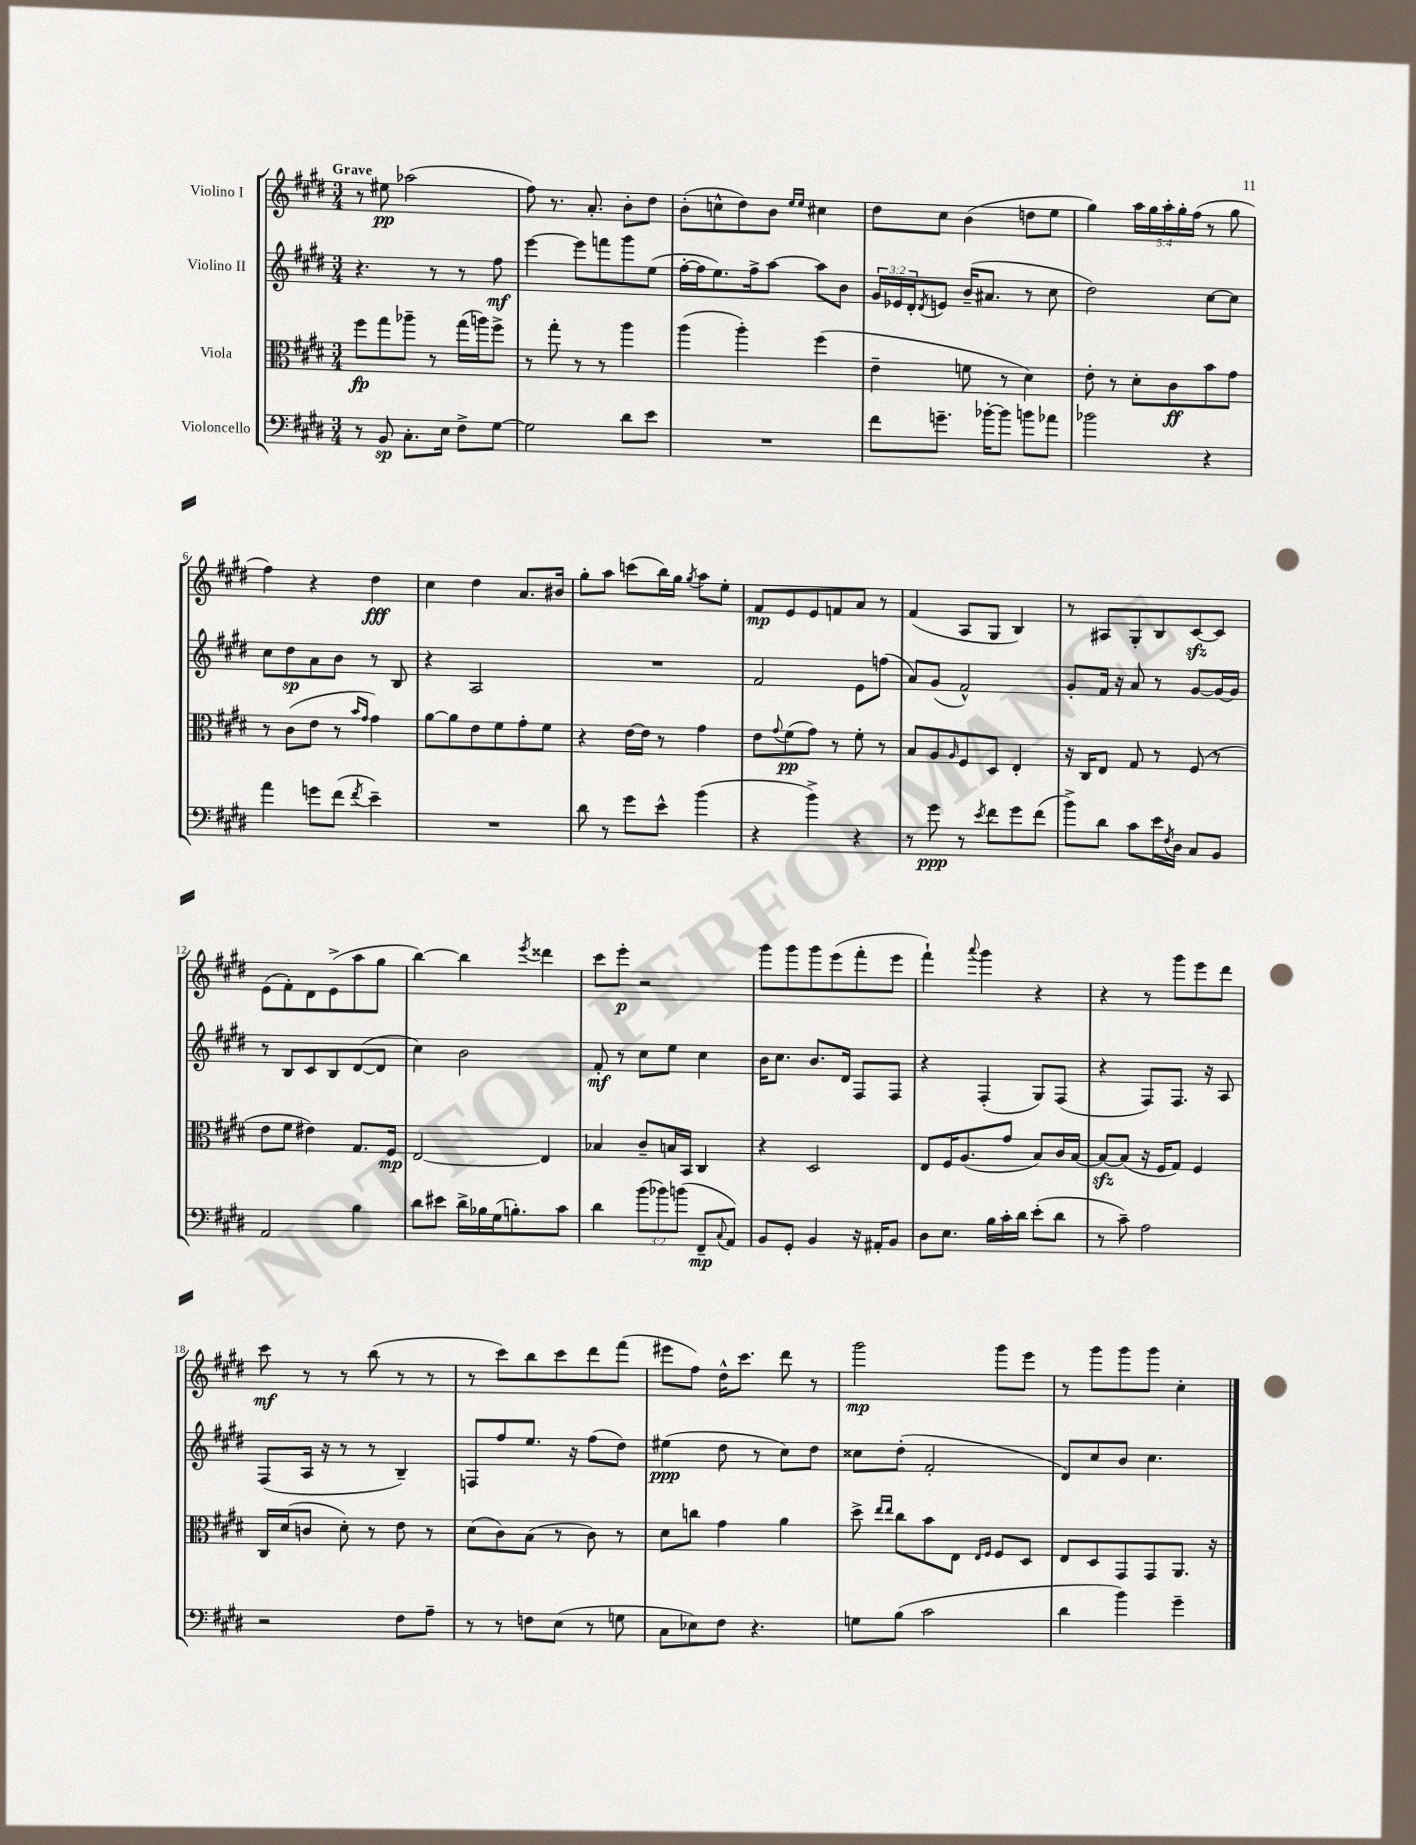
<<
\new StaffGroup <<
\new Staff = "s0" \with { instrumentName = "Violino I" } {
    \clef treble \key e \major \numericTimeSignature \time 3/4 \override Staff.TupletNumber.text = #tuplet-number::calc-fraction-text \tempo "Grave"
    r8 eis''8\pp aes''2( |
    fis''8) r8. a'8.-. b'8-. dis''8 |
    b'8-.( c''8-^ dis''8) b'8 \grace { e''16 e''16 } cis''4 |
    dis''8 cis''8 b'4( d''8 e''8 |
    gis''4) \tuplet 5/4 { a''16 gis''16 a''16-. gis''16-. fis''16( } r8 gis''8 |
    fis''4) r4 dis''4\fff |
    cis''4 dis''4 a'8. bis'16 |
    gis''8-. a''8 c'''8( b''16) gis''16 \acciaccatura { gis''8 } a''8 e''8-. |
    fis'8\mp e'8 e'8 f'8 a'8 r8 |
    fis'4( a8 gis8 b4) |
    r8 ais8 gis8-. b8 cis'8~\sfz cis'8 |
    e'8( fis'8-.) dis'8 e'8->( a''8 gis''8 |
    b''4~) b''4 \acciaccatura { e'''8 } disis'''4 |
    cis'''8 e'''8-.\p r2 |
    gis'''8 gis'''8 gis'''8 e'''8( fis'''8-. e'''8 |
    fis'''4-!) \appoggiatura { a'''8 } gis'''4 r4 |
    r4 r8 gis'''8 e'''8 dis'''8 |
    cis'''8\mf r8 r8 b''8( r8 r8 |
    r8 cis'''8) b''8 cis'''8 dis'''8 fis'''8( |
    eis'''8 fis''8) dis''16-^ cis'''8. dis'''8 r8 |
    gis'''2\mp gis'''8 e'''8 |
    r8 gis'''8 gis'''8 gis'''8 cis''4-. \bar "|." |
}
\new Staff = "s1" \with { instrumentName = "Violino II" } {
    \clef treble \key e \major \numericTimeSignature \time 3/4 \override Staff.TupletNumber.text = #tuplet-number::calc-fraction-text
    r4. r8 r8 fis''8\mf |
    e'''4~ e'''8 f'''8 gis'''8 e''8( |
    fis''16~-. fis''16 e''8.) fis''16-> a''8~ a''8 b'8 |
    \tuplet 3/2 { gis'16 ees'16 dis'16-. } \acciaccatura { dis'8 } e'8 b'16--( ais'8. r8 cis''8 |
    dis''2) cis''8~ cis''8 |
    cis''8 dis''8\sp a'8 b'8 r8 b8 |
    r4 a2 |
    R2. |
    fis'2 e'8 f''8( |
    a'8) gis'8( fis'2-^) |
    gis'8-. fis'16 r16 a'8 r8 gis'8~ gis'16~ gis'16 |
    r8 b8 cis'8 b8 dis'8~( dis'8 |
    cis''4) b'2 |
    fis'8-.\mf r8 cis''8 e''8 cis''4 |
    b'16 cis''8. b'8. dis'16 fis8 fis8 |
    r4 fis4-.( gis8) fis8( |
    r4 fis8) fis8. r16 a8 |
    fis8( a16 r16 r8 r8 b4--) |
    f8 fis''8 e''8. r16 fis''8( dis''8) |
    eis''4\ppp( dis''8 r8 cis''8) dis''8 |
    cisis''8 dis''8-.( fis'2-. |
    dis'8) cis''8 b'8 cis''4. \bar "|." |
}
\new Staff = "s2" \with { instrumentName = "Viola" } {
    \clef alto \key e \major \numericTimeSignature \time 3/4
    fis''8\fp gis''8 aes''8-- r8 gis''16( a''16) fis''8-> |
    r8 gis''8-. r8 r8 a''4 |
    a''4( a''4-.) fis''4( |
    e'4-- f'8 r8 dis'4) |
    e'8-. r8 dis'8-. cis'8\ff b'8 gis'8 |
    r8 cis'8( e'8 r8 \grace { b'16 gis'16 } gis'4) |
    a'8~ a'8 e'8 fis'8 gis'8-. fis'8 |
    r4 e'16~ e'16 r8 gis'4 |
    e'8 \appoggiatura { gis'8 } fis'8\pp( gis'8) r8 fis'8-. r8 |
    b8 a8 \grace { a16 } fis8 dis8 e4-. |
    r16 cis16 e8 gis8 r8 fis8( r8 |
    e'8 fis'8 eis'4) gis8. fis16\mp |
    e2~ e4 |
    bes4 cis'8-- b16 b,16 cis4 |
    r4 dis2 |
    e8 fis16 a8.( gis'8 b8) cis'16 b16~ |
    b8~\sfz b8( r16 fis16 gis8) fis4 |
    cis16 dis'16( c'8 dis'8-.) r8 e'8 r8 |
    dis'8( cis'8) b8( r8 cis'8) r8 |
    dis'8 c''8 gis'4 a'4 |
    dis''8-> \grace { e''16 e''16 } cis''8 b'8 e8 \grace { e16 fis16 } fis8 dis8 |
    e8 dis8 gis,8 gis,8 a,8. r16 \bar "|." |
}
\new Staff = "s3" \with { instrumentName = "Violoncello" } {
    \clef bass \key e \major \numericTimeSignature \time 3/4 \override Staff.TupletNumber.text = #tuplet-number::calc-fraction-text
    r8 b,8\sp cis8.-. e16 fis8-> gis8~ |
    gis2 dis'8 e'8 |
    R2. |
    fis'8 g'8.-- bes'16~-. bes'8 b'8 aes'8 |
    bes'2 r4 |
    a'4 g'8 fis'8( \acciaccatura { fis'8 } e'4--) |
    R2. |
    dis'8 r8 gis'8 e'8-^ b'4( |
    r4 b'4->) r4 |
    r8 gis'8\ppp r8 \acciaccatura { e'8 } fis'8 gis'8 fis'8( |
    b'8->) dis'8 cis'8 e'16 \acciaccatura { fis8 } dis16 cis8 b,8 |
    a,2 b4 |
    dis'8 eis'8 dis'16-> bes16 gis16( b8.-.) cis'8 |
    dis'4 \tuplet 3/2 { b'8( bes'8) b'8( } fis,8--\mp \appoggiatura { cis8 } a,8) |
    b,8 gis,8-. b,4 r16 ais,16-. b,8 |
    dis8 e8. b16 cis'16-. dis'16 e'8-.( dis'8 |
    r8 cis'8--) a2 |
    r2 fis8 a8-- |
    r8 r8 f8 e8( r8 g8 |
    cis8 ees8) fis8 r4. |
    g8 b8( cis'2 |
    dis'4 b'4) gis'4-- \bar "|." |
}
>>
>>
